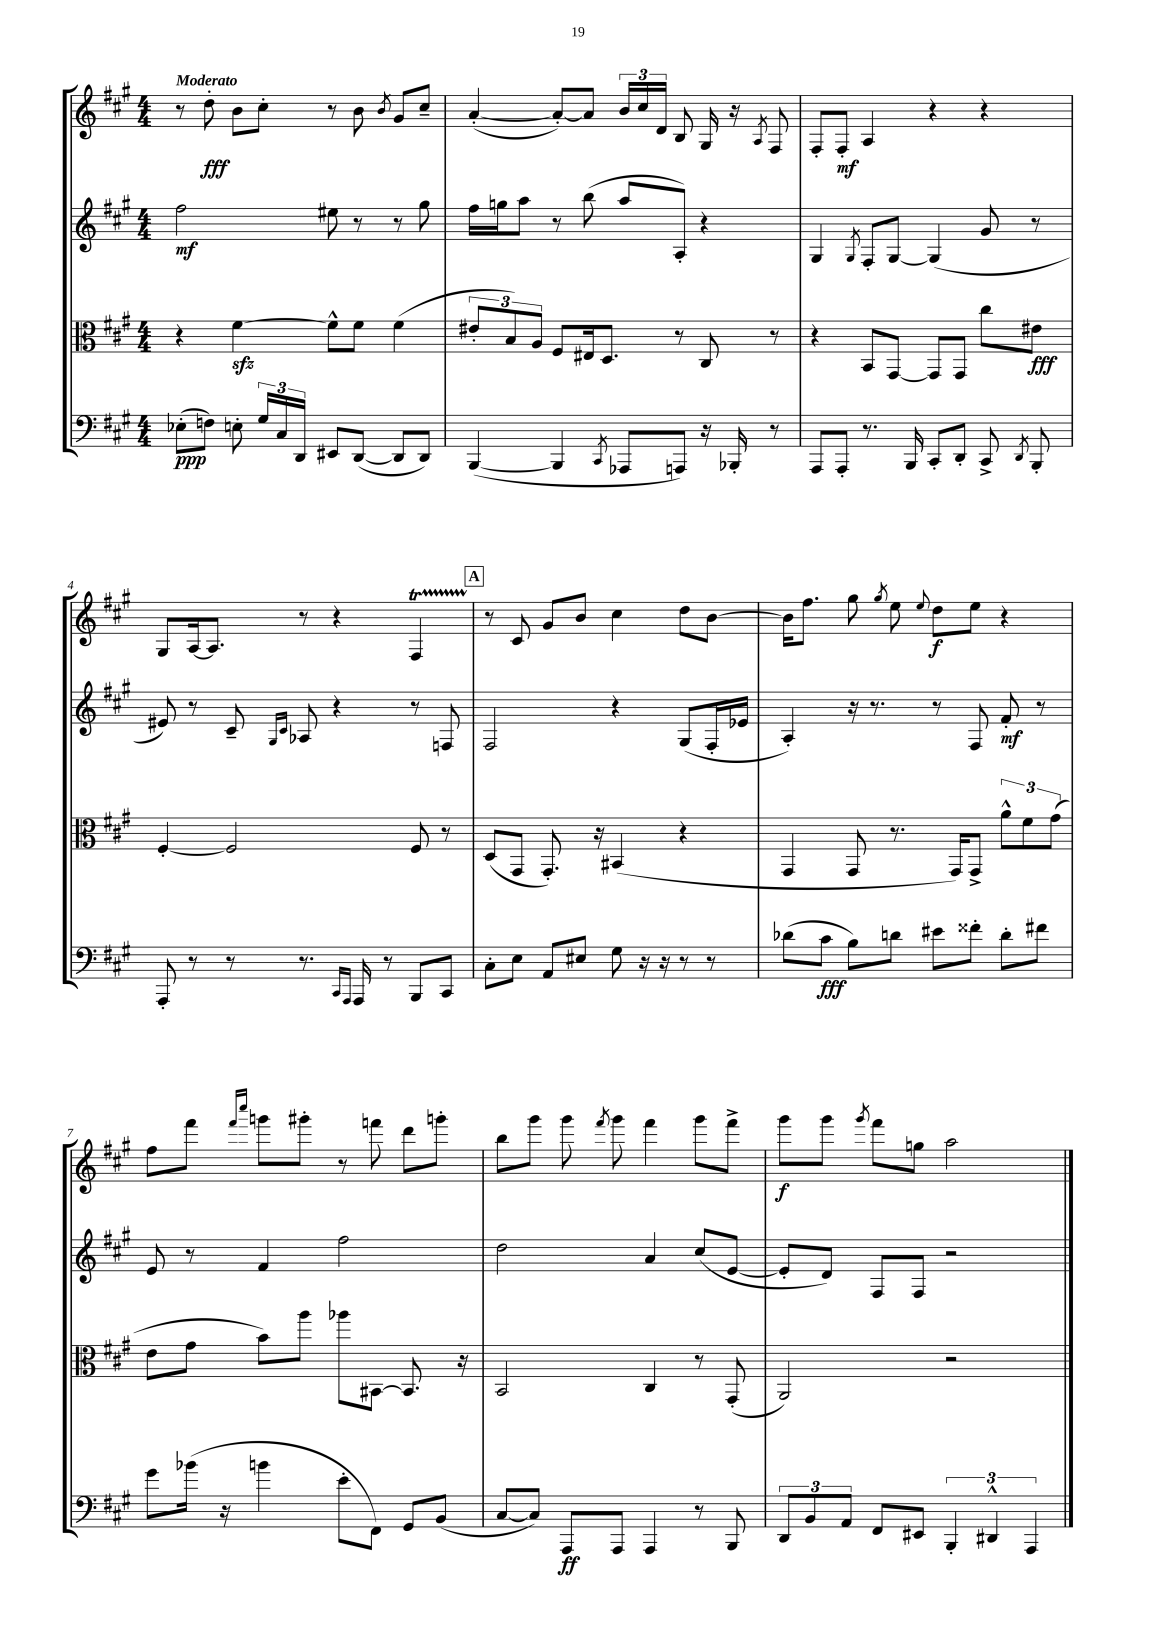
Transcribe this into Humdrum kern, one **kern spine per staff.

**kern	**kern	**kern	**kern
*staff4	*staff3	*staff2	*staff1
*clefF4	*clefC3	*clefG2	*clefG2
*k[f#c#g#]	*k[f#c#g#]	*k[f#c#g#]	*k[f#c#g#]
*M4/4	*M4/4	*M4/4	*M4/4
(8E-'	4r	2ff#	8r
8F)	.	.	8dd'
8E'	[4f#	.	8b
24G#	.	.	8cc#'
24C#	.	.	.
24DD	.	.	.
8EE#	8f#^^]	8ee#	8r
([8DD	8f#	8r	8b
.	.	.	8qb
8DD]	(4f#	8r	8g#
8DD)	.	8gg#	8cc#~
=	=	=	=
([4BBB	12e#'	16ff#	([4a'
.	.	16gg	.
.	12B)	.	.
.	.	8aa	.
.	12A	.	.
4BBB]	8F#	8r	8a'_)
.	16E#	(8bb	8a]
.	8.D	.	.
8qCC#	.	.	.
8AAA-	.	8aa	24b
.	.	.	24cc#
.	.	.	24d
8AAA)	8r	8A')	8B
16r	8C#	4r	16G#
16BBB-'	.	.	16r
.	.	.	8qA
8r	8r	.	8F#
=	=	=	=
8AAA	4r	4G#	8F#'
8AAA'	.	.	8F#'
.	.	8qG#	.
8.r	8BB	8F#'	4A
.	[8GG#	[8G#	.
16BBB	.	.	.
8CC#'	8GG#]	(4G#]	4r
8DD'	8GG#	.	.
8CC#^	8cc#	8g#	4r
8qDD	.	.	.
8BBB'	8e#	8r	.
=	=	=	=
8AAA'	[4F#'	8e#)	8G#
8r	.	8r	[16A
.	.	.	8.A]
8r	2F#]	8c#~	.
.	.	16qqG#	.
.	.	16qqc#	.
8.r	.	8A-	8r
.	.	4r	4r
16qqCC#	.	.	.
16qqAAA	.	.	.
16AAA	.	.	.
8r	.	.	.
8BBB	8F#	8r	4F#
8CC#	8r	8F	.
=	=	=	=
8C#'	(8D	2F#	8r
8E	8GG#	.	8c#
8AA	8.GG#')	.	8g#
8E#	.	.	8b
.	16r	.	.
8G#	(4BB#	4r	4cc#
16r	.	.	.
16r	.	.	.
8r	4r	(8G#	8dd
8r	.	16F#'	[8b
.	.	16e-	.
=	=	=	=
(8d-	4GG#	4A')	16b]
.	.	.	8.ff#
8c#	.	.	.
8B)	8GG#	16r	8gg#
.	.	8.r	.
.	.	.	8qgg#
8d	8.r	.	8ee
.	.	.	8qqee
8e#	.	8r	8dd
.	16GG#)	.	.
8f##'	8GG#^	8F#	8ee
8d'	12a^^	8f#'	4r
.	12f#	.	.
8f#	.	8r	.
.	(12g#	.	.
=	=	=	=
8g#	8e	8e	8ff#
(16b-	8g#	8r	8fff#
16r	.	.	.
.	.	.	16qqfff#
.	.	.	16qqcccc#
4b	8b)	4f#	8ggg
.	8aa	.	8ggg#'
8e'	8aa-	2ff#	8r
8FF#)	[8BB#	.	8fff
8GG#	8.BB#]	.	8ddd
(8BB	.	.	8ggg'
.	16r	.	.
=	=	=	=
[8C#	2BB	2dd	8bb
8C#])	.	.	8ggg#
8AAA	.	.	8ggg#
.	.	.	8qfff#
8AAA	.	.	8ggg#
4AAA	4C#	4a	4fff#
8r	8r	(8cc#	8ggg#
8BBB	(8GG#'	[8e	8fff#^
=	=	=	=
12DD	2AA)	8e']	8ggg#
12BB	.	.	.
.	.	8d)	8ggg#
12AA	.	.	.
.	.	.	8qggg#
8FF#	.	8F#	8fff#
8EE#	.	8F#	8gg
6BBB'	2r	2r	2aa
6DD#^^	.	.	.
6AAA	.	.	.
==	==	==	==
*-	*-	*-	*-
